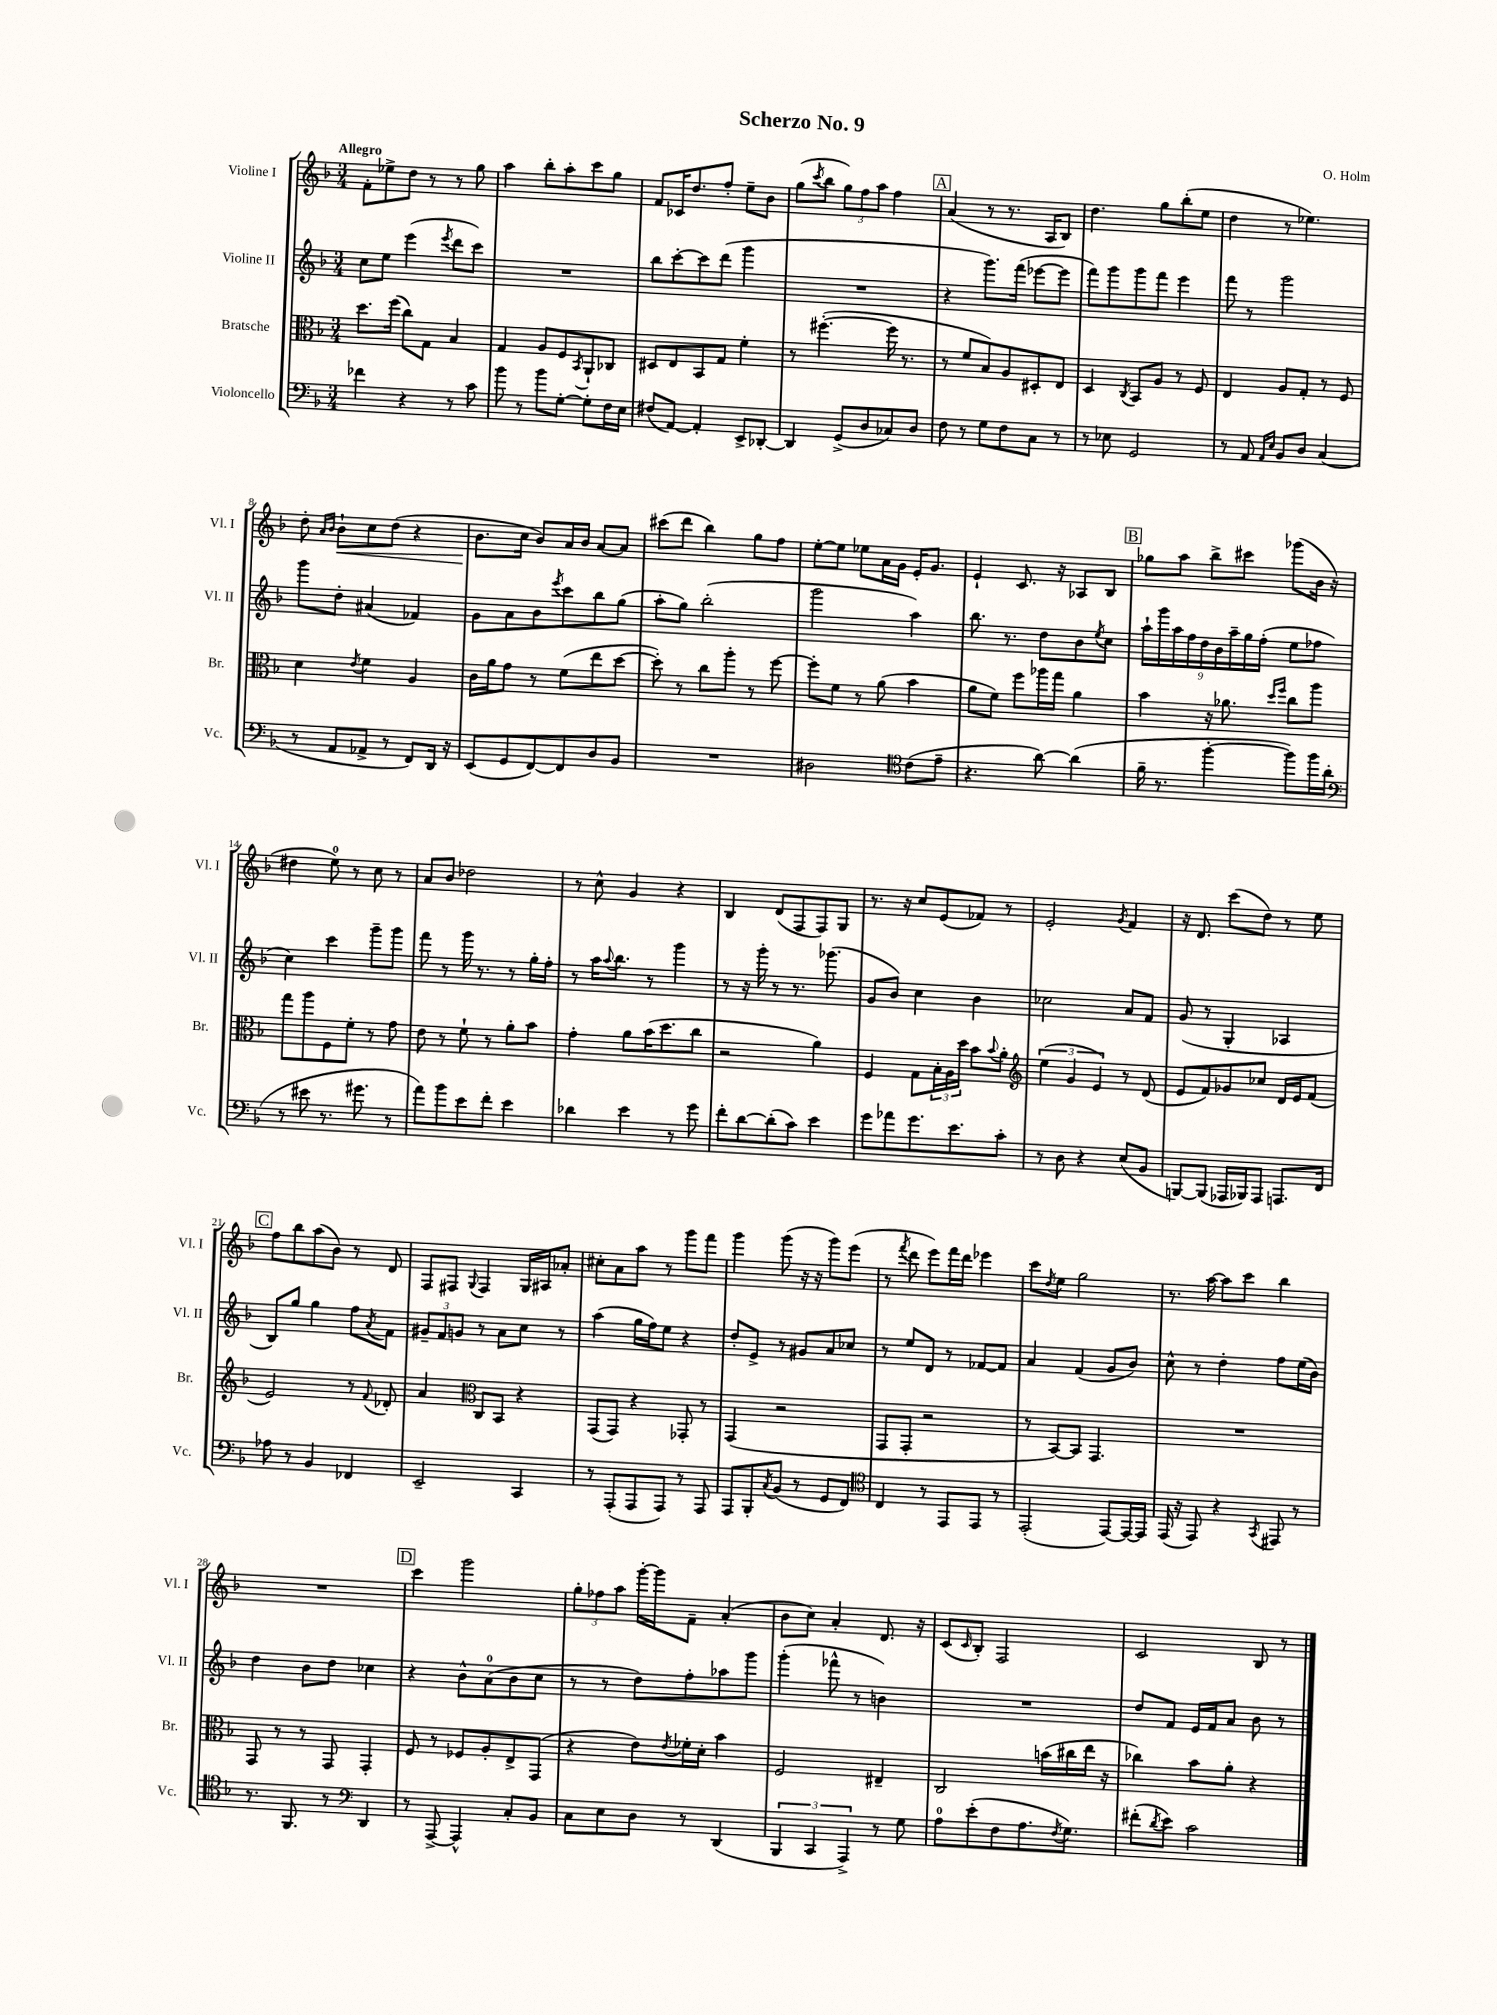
\header { title = "Scherzo No. 9" composer = "O. Holm" }
<<
\new StaffGroup <<
\new Staff = "s0" \with { instrumentName = "Violine I" shortInstrumentName = "Vl. I" } {
    \clef treble \key f \major \numericTimeSignature \time 3/4 \tempo "Allegro"
    f'8-. ees''8-> d''8 r8 r8 g''8 |
    a''4 bes''8-. a''8-. c'''8 g''8 |
    f'8 ces'16 d''8. f''8-. e''8-- bes'8 |
    g''8( \acciaccatura { c'''8 } bes''8 \tuplet 3/2 { g''8) f''8 a''8 } f''4 |
    \mark \markup { \box "A" } a'4( r8 r8. a16 bes8) |
    d''4. g''8 bes''8-.( e''8 |
    d''4 r8 ees''4.) |
    d''8-. \grace { a'16 bes'16 } bes'8-!\< c''8 d''8( r4 |
    bes'8.\! c''16 bes'8) a'16 bes'16 a'8~ a'8 |
    cis'''8( d'''8 bes''4) g''8 f''8 |
    e''8~-. e''8 ees''8 a'16 g'16 e'16-. g'8. |
    e'4-! c'8. r16 aes8 bes8 |
    \mark \markup { \box "B" } ges''8 a''8 bes''8-> cis'''8 ges'''8( bes'16 r16 |
    dis''4 e''8-0) r8 c''8 r8 |
    a'8 bes'8 des''2 |
    r8 c''8-^ g'4 r4 |
    bes4 d'8( f8 f8) g8 |
    r8. r16 c''8 e'8( fes'8) r8 |
    e'2-. \acciaccatura { g'8 } f'4 |
    r16 d'8. c'''8( d''8) r8 e''8 |
    \mark \markup { \box "C" } f''8 bes''8 a''8( bes'8) r8 d'8 |
    f8 fis8 \appoggiatura { g8 } fis4 g16 ais16 aes'8-. |
    cis''8-. a'8 a''8 r8 g'''8 f'''8 |
    g'''4 g'''8( r16 r16 g'''8) e'''8( |
    r8 \acciaccatura { f'''8 } d'''8 e'''8) f'''16 d'''16 ees'''4 |
    c'''8 \acciaccatura { d''8 } e''8 g''2 |
    r8. a''16~ a''8 c'''8 bes''4 |
    R2. |
    \mark \markup { \box "D" } c'''4 g'''2 |
    \tuplet 3/2 { g''8-. fes''8 a''8 } g'''16~-. g'''16 f'8-- a'4-.( |
    bes'8 c''8) a'4-. d'8. r16 |
    c'8( \grace { c'16 } bes8-.) f2 |
    c'2 bes8 r8 \bar "|." |
}
\new Staff = "s1" \with { instrumentName = "Violine II" shortInstrumentName = "Vl. II" } {
    \clef treble \key f \major \numericTimeSignature \time 3/4
    c''8 e''8 e'''4( \acciaccatura { e'''8 } d'''8 c'''8) |
    R2. |
    bes''8 c'''8~-. c'''8 d'''8( g'''4 |
    R2. |
    \mark \markup { \box "A" } r4 g'''8.) f'''16( ees'''8~ ees'''8 |
    f'''8) g'''8 g'''8 f'''8 e'''4 |
    f'''8 r8 g'''2 |
    g'''8 d''8-. ais'4( fes'4) |
    g'8 a'8 bes'8 \acciaccatura { e'''8 } c'''8 bes''8 g''8( |
    a''8-. g''8) bes''2-.( |
    g'''2 a''4) |
    bes''8. r8. d''8 bes'8 \acciaccatura { e''8 } c''8 |
    \mark \markup { \box "B" } \tuplet 9/8 { a''16-! g'''16 a''16 f''16 d''16 bes'16 a''16-- g''16 f''16-.( } e''8 fes''8 |
    c''4) c'''4 g'''8-- g'''8 |
    f'''8 r8 g'''16 r8. r8 g''16-. f''16-. |
    r8 a''16 \appoggiatura { a''8 } bes''8. r8 g'''4 |
    r8 r16 g'''16-. r8 r8. ges'''8.( |
    g'8 bes'8) c''4 bes'4 |
    ces''2 a'8 f'8 |
    g'8( r8 g4-. aes4 |
    \mark \markup { \box "C" } bes8) g''8 g''4 f''8 \acciaccatura { a'8 } f'8 |
    \tuplet 3/2 { gis'8-- f'8 g'8 } r8 a'8 c''8 r8 |
    a''4( g''16 f''16) e''8 r4 |
    d''8-. e'8-> r8 gis'8 a'8 ces''8 |
    r8 e''8 d'8 r8 fes'8~ fes'8 |
    a'4 f'4( g'8 bes'8) |
    c''8-^ r8 d''4-. f''8 e''16( bes'16) |
    d''4 bes'8 d''8 ces''4 |
    \mark \markup { \box "D" } r4 bes'8-^ a'8-0( bes'8 c''8 |
    r8 r8 d''8) f''8-. aes''8 g'''8 |
    g'''4-.( fes'''8-^ r8 b'4) |
    R2. |
    d''8 f'8 e'16 f'16 a'8 bes'8 r8 \bar "|." |
}
\new Staff = "s2" \with { instrumentName = "Bratsche" shortInstrumentName = "Br." } {
    \clef alto \key f \major \numericTimeSignature \time 3/4
    d''8. f''16( c''8) g8 bes4 |
    g4 a8 f8 \acciaccatura { bes,8 } a,8-! ces8 |
    dis8 e8 bes,8 g8 f'4-. |
    r8 fis''4.~-.( fis''16 r8. |
    \mark \markup { \box "A" } r8 f'8 bes8) a8 dis8-. e8 |
    d4 \acciaccatura { c8 } bes,8 a8 r8 f8 |
    e4 a8 g8-. r8 f8 |
    d'4 \acciaccatura { e'8 } f'4 a4 |
    c'16 a'16 g'8 r8 f'8( e''8 d''8~ |
    d''8-.) r8 c''8 a''8-. r8 f''8~ |
    f''8-. f'8 r8 a'8( bes'4 |
    a'8 f'8) f''8 aes''16 g''16 a'4 |
    \mark \markup { \box "B" } bes'4 r16 aes'8. \grace { d''16 f''16 } c''8 a''8 |
    g''8 a''8 f8 f'8-. r8 g'8 |
    e'8 r8 f'8-! r8 a'8-. bes'8 |
    g'4-. a'8 bes'16( d''8. c''8 |
    r2 a'4) |
    f4 g8 \tuplet 3/2 { bes16-. a16 d''16 } bes'8 \appoggiatura { bes'8 } a'8-. |
    \clef treble \tuplet 3/2 { e''4( g'4 e'4) } r8 d'8( |
    e'8 f'8) ges'8 ces''8 d'16 e'16 f'8( |
    \mark \markup { \box "C" } e'2) r8 \appoggiatura { f'8 } des'8-. |
    a'4 \clef alto c8 bes,8 r4 |
    g,8( g,8) r4 ges,8-. r8 |
    g,4( r2 |
    g,8 g,8-. r2 |
    r8 bes,8~) bes,8 g,4. |
    R2. |
    g,8 r8 r8 g,8 g,4-. |
    \mark \markup { \box "D" } f8 r8 fes8 a8-. e8-> g,8( |
    r4 e'8) \acciaccatura { e'8 } fes'16-. d'16-. bes'4 |
    f2 eis4-- |
    c2 b'16( cis''16 e''16 r16 |
    ces''4) bes'8 a'8-. r4 \bar "|." |
}
\new Staff = "s3" \with { instrumentName = "Violoncello" shortInstrumentName = "Vc." } {
    \clef bass \key f \major \numericTimeSignature \time 3/4
    fes'4 r4 r8 c'8 |
    bes'8 r8 bes'8 g8~-. g8-. f16 e16 |
    fis8( a,8~) a,4-. e,8-> des,8~-. |
    des,4 g,8->( d8 ces8) d8 |
    \mark \markup { \box "A" } f8 r8 g8 f8 c8 r8 |
    r8 ees8 g,2 |
    r8 a,8 \grace { a,16 e16 } bes,8 d8 c4( |
    r8 a,8 aes,8-> r8 f,8) d,16 r16 |
    e,8( g,8 f,8~) f,8 d8 bes,8 |
    R2. |
    dis2 \clef tenor c'8( e'8-- |
    r4. a'8~) a'4( |
    \mark \markup { \box "B" } f'16-- r8. f''4~-. f''8) f''16 a'16( |
    \clef bass r8 eis'8 r8. gis'8. r8 |
    a'8) bes'8 e'8 f'8-. e'4 |
    des'4 e'4 r8 g'8 |
    f'8-. d'8~ d'8-.( c'8) e'4 |
    g'8 aes'8 g'8. e'8. c'8-. |
    r8 d8 r4 e8( bes,8 |
    b,,8~) b,,8( aes,,16 bes,,16) aes,,8 a,,8. f,16 |
    \mark \markup { \box "C" } aes8 r8 bes,4 fes,4 |
    e,2-- c,4 |
    r8 a,,8-.( a,,8 a,,8) r8 a,,8 |
    a,,8 bes,,8-. \acciaccatura { c8 } bes,8( r8 g,8 f,8) |
    \clef tenor c4 r8 e,8 e,8 r8 |
    e,2-.( e,8~) e,16~ e,16 |
    e,16( r16 e,8) r4 \acciaccatura { g,8 } eis,8 r8 |
    r8. f,8. r8 \clef bass d,4 |
    \mark \markup { \box "D" } r8 a,,8~-> a,,4-^ c8-. bes,8 |
    c8 e8 d8 r8 d,4( |
    \tuplet 3/2 { bes,,4 c,4 a,,4->) } r8 g8 |
    a8-0 e'8-.( f8 a8. \acciaccatura { f8 } g8.) |
    fis'8-.( \acciaccatura { d'8 } e'8) c'2 \bar "|." |
}
>>
>>
